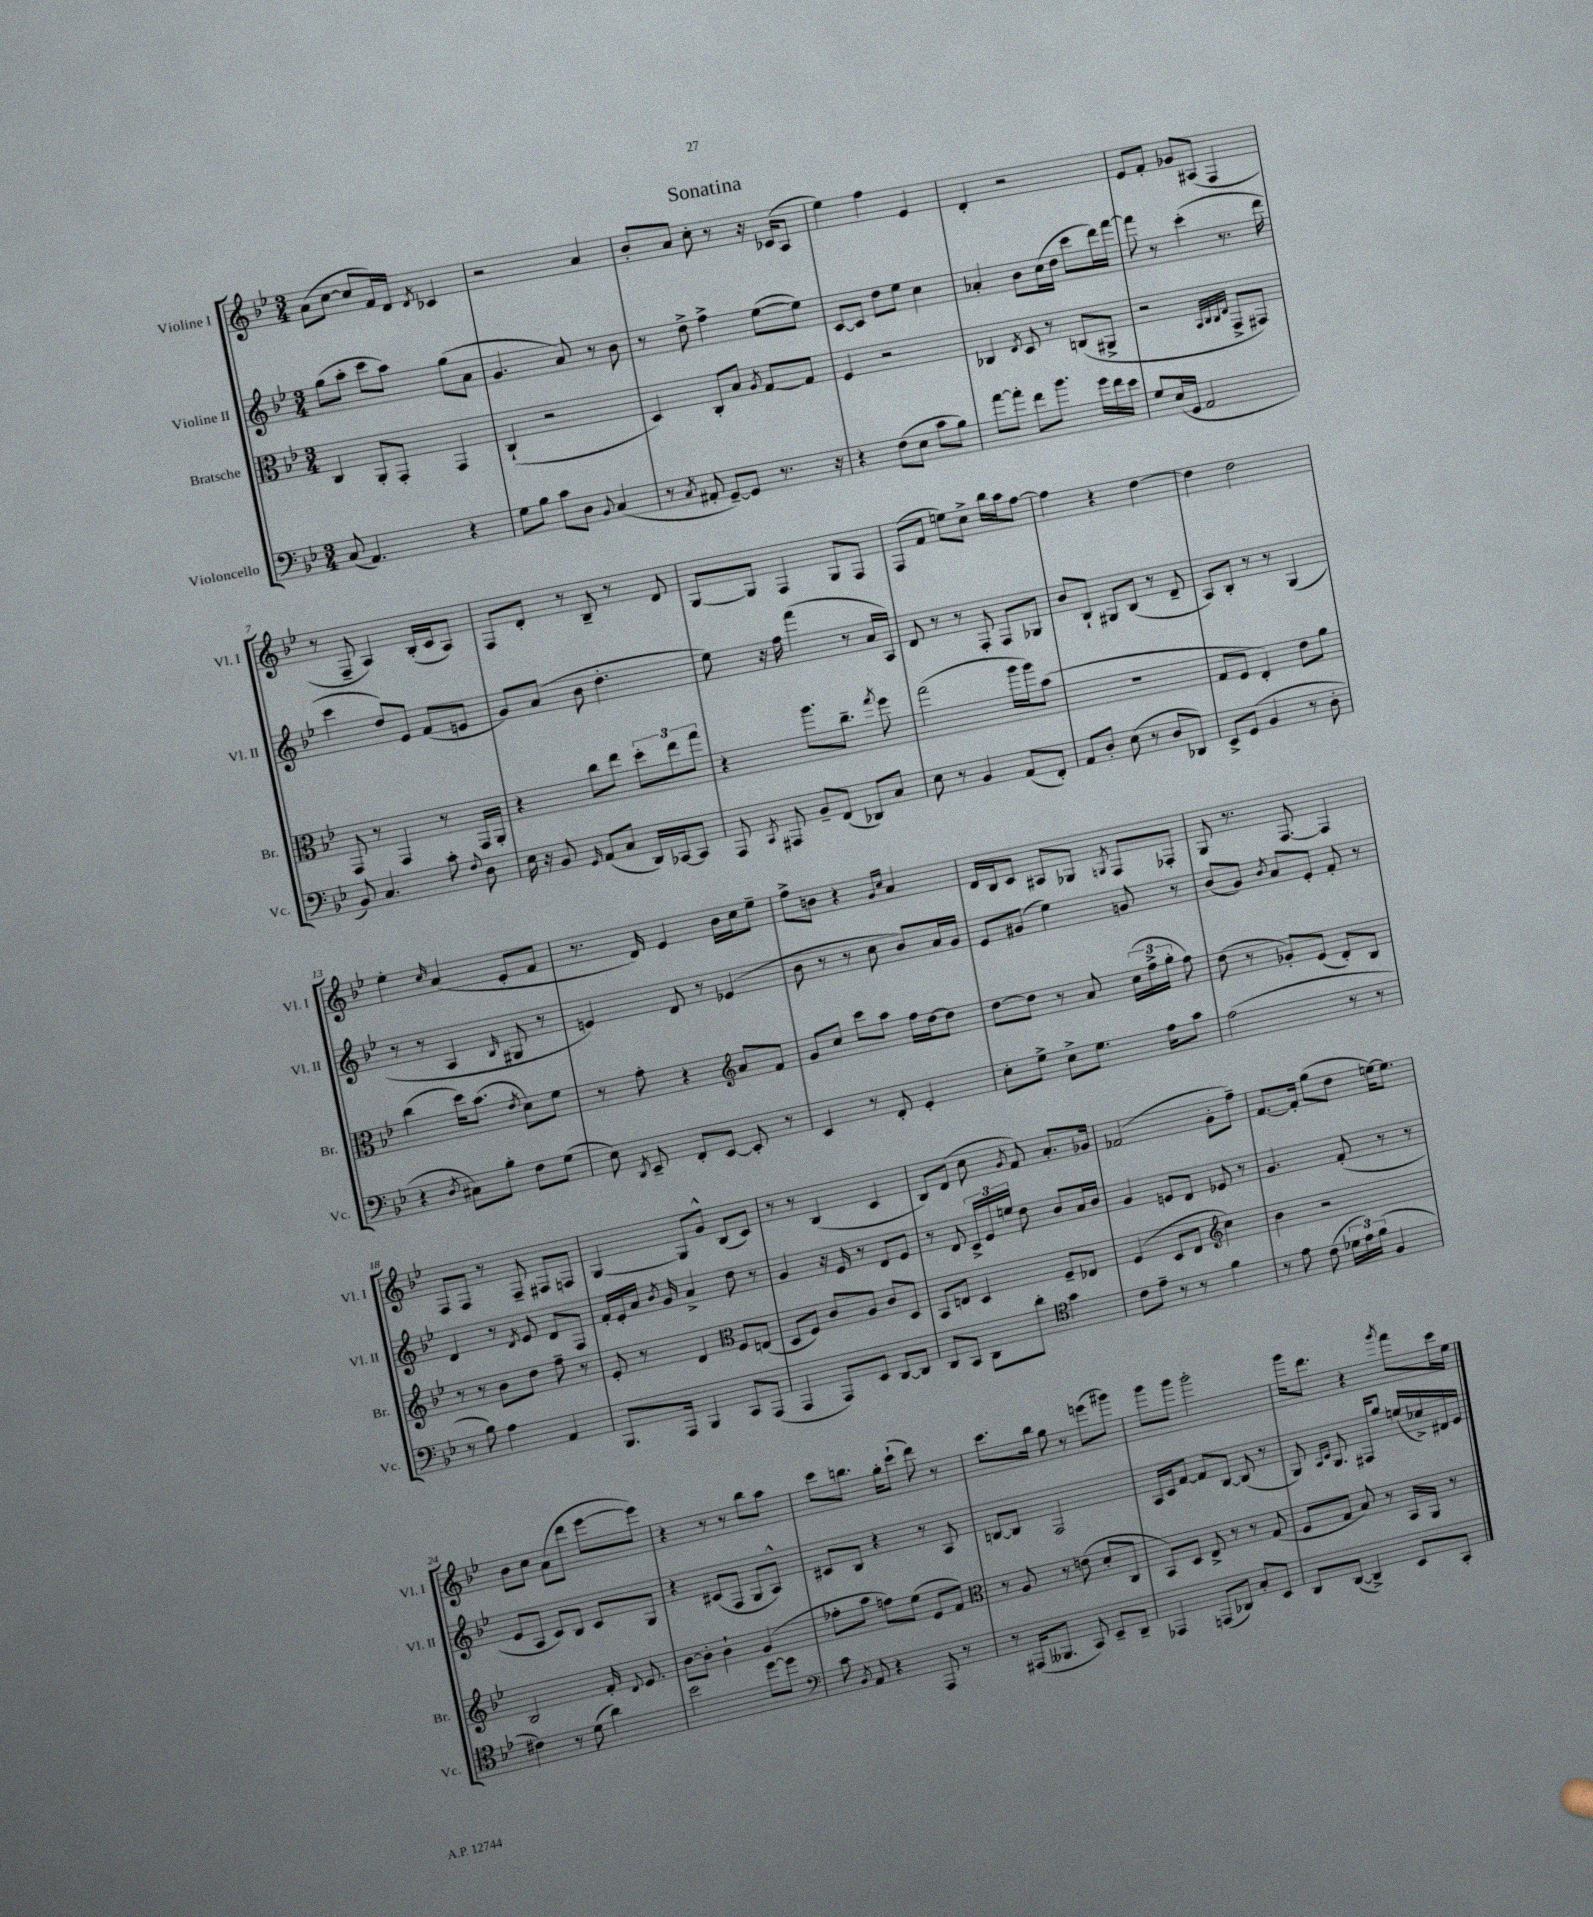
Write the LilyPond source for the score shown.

\header { title = "Sonatina" }
<<
\new StaffGroup <<
\new Staff = "s0" \with { instrumentName = "Violine I" shortInstrumentName = "Vl. I" } {
    \clef treble \key bes \major \numericTimeSignature \time 3/4
    \autoBeamOff a'8[( c''8]~ c''8[ f'16) d'16] \acciaccatura { d'8 } ces'4 |
    r2 a'4 |
    bes'8[-. a'8] c''8-. r8 r16 ces'16[( a8] |
    ees''4) f''4 ees'4 |
    d'4-. r2 |
    ees'8[ f'8]-. ges'8[ ais8]( f4 |
    r8 f8-- a4) bes16[-.( c'16 a8]) |
    f8[ d'8]-. r8 bes8-- r8 d'8 |
    g8[~ g8] f4 g8[ f8] |
    f8[( f'8] e''8[) c''8]-> bes''16[ a''16 f''8]~ |
    f''4 r4 d''4~ |
    d''4 d''2 |
    ees''4-. \grace { c''16 } a'4( ees'8[-. f'8] |
    r8. d'16) ees'4 bes'16[ c''16 ees''8]-- |
    f''8[-> b'8] r4 \grace { g'16[ c''16] } a'4 |
    d'16[ bes16 c'8] ais8[ ges8] \acciaccatura { g8 } f8[ fes8]-. |
    g8 r8. f8.~ f4 |
    f8[ f8] r8 f8-- fis8[ f8] |
    g4~ g8[ g'8]-^ bes8[( c'8]) |
    r8 r8 bes4( c'4 |
    bes8[) d'8]( c''8 \acciaccatura { g'8 } f'8) a'8.[-. ges'16] |
    fes'2( g'8[-. f''8]--) |
    f'8.[~ f'16]-. g''8[( d''8] e''16[~) e''8.] |
    bes'8[ c''8] a'8[( d'''8] ees'''8[~ ees'''8]) |
    r4 r8 r8 bes''8[ a''8] |
    c'''8[ b''8.] g''16[-. c'''8]-!( d'''8) r8 |
    c'''8.[ bes''16] g''8 r8 e'''8[( gis'''8]) |
    g'''8[ g'''8] g'''2-. |
    g'''16[ d'''8.] r4 \acciaccatura { g'''8 } f'''8[ c'''16 ees''16] \bar "|." |
}
\new Staff = "s1" \with { instrumentName = "Violine II" shortInstrumentName = "Vl. II" } {
    \clef treble \key bes \major \numericTimeSignature \time 3/4
    \autoBeamOff g''8[( a''8]-. c'''8[ a''8]) g''8[( a'8] |
    g'4. a'8) r8 bes'8 |
    r8 d''8-> f''4-> ees''8[~( ees''8]) |
    c'8[~ c'8] d''8[ ees''8] c''4 |
    aes'4-. bes'8[ c''16( d''16] c'''8[ d'''16) f'''16]~ |
    f'''8 r8 c'''4-.( r8. d'''16 |
    c'''4 d''8[) ees'8] f'8[( e'8] |
    g'8[) a'8]( bes'8 d''4.-. |
    ees''8) r16 f''16 f'''4( r8 a'16[ a16]) |
    d'8 r8 r8 f8-. f8[ ges8] |
    bes'8[ bes8]-! gis8[ bes8]( r8 d'8-- |
    a8[) bes8]-. r8 r8 g4( |
    r8 r8 a4 \grace { bes16 } gis8 r8 |
    e'4) d'8 r8 ees'4( |
    bes'8 r8 r8 c''8 bes'8[) a'16 g'16] |
    ees'8[ gis'8]( ees''4) g'8 r8 |
    bes'8[( g'8]) \acciaccatura { bes'8 } a'8[ ees'8]-. f'8-. r8 |
    d'4 r8 \acciaccatura { d'8 } ees'8 d'8[ f8] |
    f'16[-. ees'16-. a'16] \acciaccatura { bes'8 } g'16 a'4-> d''8 r8 |
    g'4 r16 ees'16 r8 d'8[ ees'8] |
    r8 d'8 \tuplet 3/2 { c'16[-> ees'16 e''16] } d''8 bes'8[ a'16 bes'16] |
    g'4 e'8[ d'8] ees'8 r8 |
    g'4. f'8-.( r8 r8 |
    ees'8[ a8] c'8[) bes8] c'8[ g8] |
    r4 cis'8[( f8] g8[ a8]-^) |
    cis'8[ bes8] r4 r8 a8 |
    b8[~ b8] f2 |
    a16[ c'16 f'8]~ f'8[ bes8]~ bes8( r8 |
    g8) \grace { a16[ c'16] } g8. fis16[ g''8] e''16[( ces''16->) dis'16 ees'16] \bar "|." |
}
\new Staff = "s2" \with { instrumentName = "Bratsche" shortInstrumentName = "Br." } {
    \clef alto \key bes \major \numericTimeSignature \time 3/4
    \autoBeamOff c4 a,8[-. g,8]-. g,4 |
    c4-!( r2 |
    d4) c8[-. bes8] \acciaccatura { a8 } g8[~ g8] |
    f4 r2 |
    ces4 \acciaccatura { ees8 } d8 r8 c8[( ais,8]-> |
    r2 \grace { bes,32[ c32 c32 ees32] } g,8[-> gis,8]) |
    g,8 r8 g,4 r8 g,16[ a,16]-. |
    r4 c''8[ ees''8] \tuplet 3/2 { d''8[-. ees''8 g''8] } |
    r4 a''8.[ c''8.]-- \acciaccatura { g''8 } f''8 |
    g''2( a''16[ a''16) bes'8]( |
    R2. |
    g8[ f8] ees4-.) ees'8[ a'8] |
    c''4( d''16[) bes'8.]( \acciaccatura { ees'8 } d'8[) f'8] |
    r8 g'8-. r4 \clef treble a'8[ f'8] |
    g'8[ c''8] c'''8[ a''8] f''16[ d''16~ d''8] |
    d''8[~ d''8] r8 a'8 \tuplet 3/2 { c''16[( f''16-> g''16]-. } f''8) |
    d''8( r8 ges'8[-.) ees'8]( d'8[-.) bes8] |
    r8 r8 bes'8[ d''8] f''8-- r8 |
    ees'8-. r8 d'4 \clef alto f8[ e8]( |
    d8[ f8]) c'8[ a8] c'8[ d8] |
    bes,8[ e8] d4 f8[-- ees8] |
    f4( d8[ ees8] \clef treble c''4) |
    bes'4 r2 |
    bes2 f'16-. \appoggiatura { d'8 } ees'8. |
    bes'8[~ bes'8]-. bes'4-! g'4( |
    fes''8[-. a''8] f''8[) ees''8]( ees'8[ f'8]) |
    \clef alto r8 a8 r8 e'8( d'8[-. c8] |
    bes,8[) d8] ees8-> r8 r8 g8( |
    f8[ g8] bes8) r8 bes,16[ a,16] r8 \bar "|." |
}
\new Staff = "s3" \with { instrumentName = "Violoncello" shortInstrumentName = "Vc." } {
    \clef bass \key bes \major \numericTimeSignature \time 3/4
    \autoBeamOff c8( a,4.) r4 |
    g8[ bes8] c'8[ d8] \appoggiatura { bes,8 } c4( |
    r8 \acciaccatura { c8 } ais,8-. g,8[~--) g,8] r8. r16 |
    r4 f8[( ees8] c'8[ bes8]) |
    a'8[~ a'8]-. f'8[ bes'8.] g'16[ f'16 ees'16] |
    g8[ ees16( g,16] a,2 |
    bes,8) c4. c'8-. \appoggiatura { f8 } d8 |
    ees16 r16 bes,8 \grace { g,16 } a,8[( c8] d,16[) ces,16~ ces,8] |
    a,,8 \acciaccatura { c,8 } ais,,8 bes,8[-- f,8]( des,8[) c8] |
    ees8 r8 bes,4 a,8[( f,8]-.) |
    a,8[ d8]-. ees8( r8 d8[ des,8]) |
    ees,8[-> g,8]( bes,4 r8 d8-. |
    r4 \acciaccatura { d8 } cis8[) bes8]-. f8[ g8]( |
    ees8) \acciaccatura { d,8 } ees,8-- f,8[-. ees,8]~ ees,8-. r8 |
    ees,4 r8 f,8-. g,4-. |
    ees8[-. g8]-> ees8[-> g8.] a16[ c'8] |
    a2( r8 r8 |
    r8 bes8) a4 a,4 |
    bes,,8.[ a,,16] bes,,4 c,8[ a,,8]( |
    a,,4 a,,8[) ees,8] d,8[~ d,8] |
    d,8[ c,8] d,8[ d'8]-. \clef tenor g'4 |
    c'8[ ees'8]-- r8 r8 f'4 |
    r8 ees'8 c'8( \tuplet 3/2 { des'16[ ees'16) f'16]( } f4 |
    cis'4) r8 d'8( a'4) |
    bes'2 d''8[~ d''8] |
    \clef bass c'8 \acciaccatura { bes,8 } a,8 r4 a,,8 r8 |
    r8 ais,,16[( beses,,8.] c,8) ees,8[-- d,8]-- |
    aes,,4 a,,8[( des,8]) c8[-. ees,8] |
    d,8[ d,8]~( d,4->) ees,8[ c,8]-. \bar "|." |
}
>>
>>
